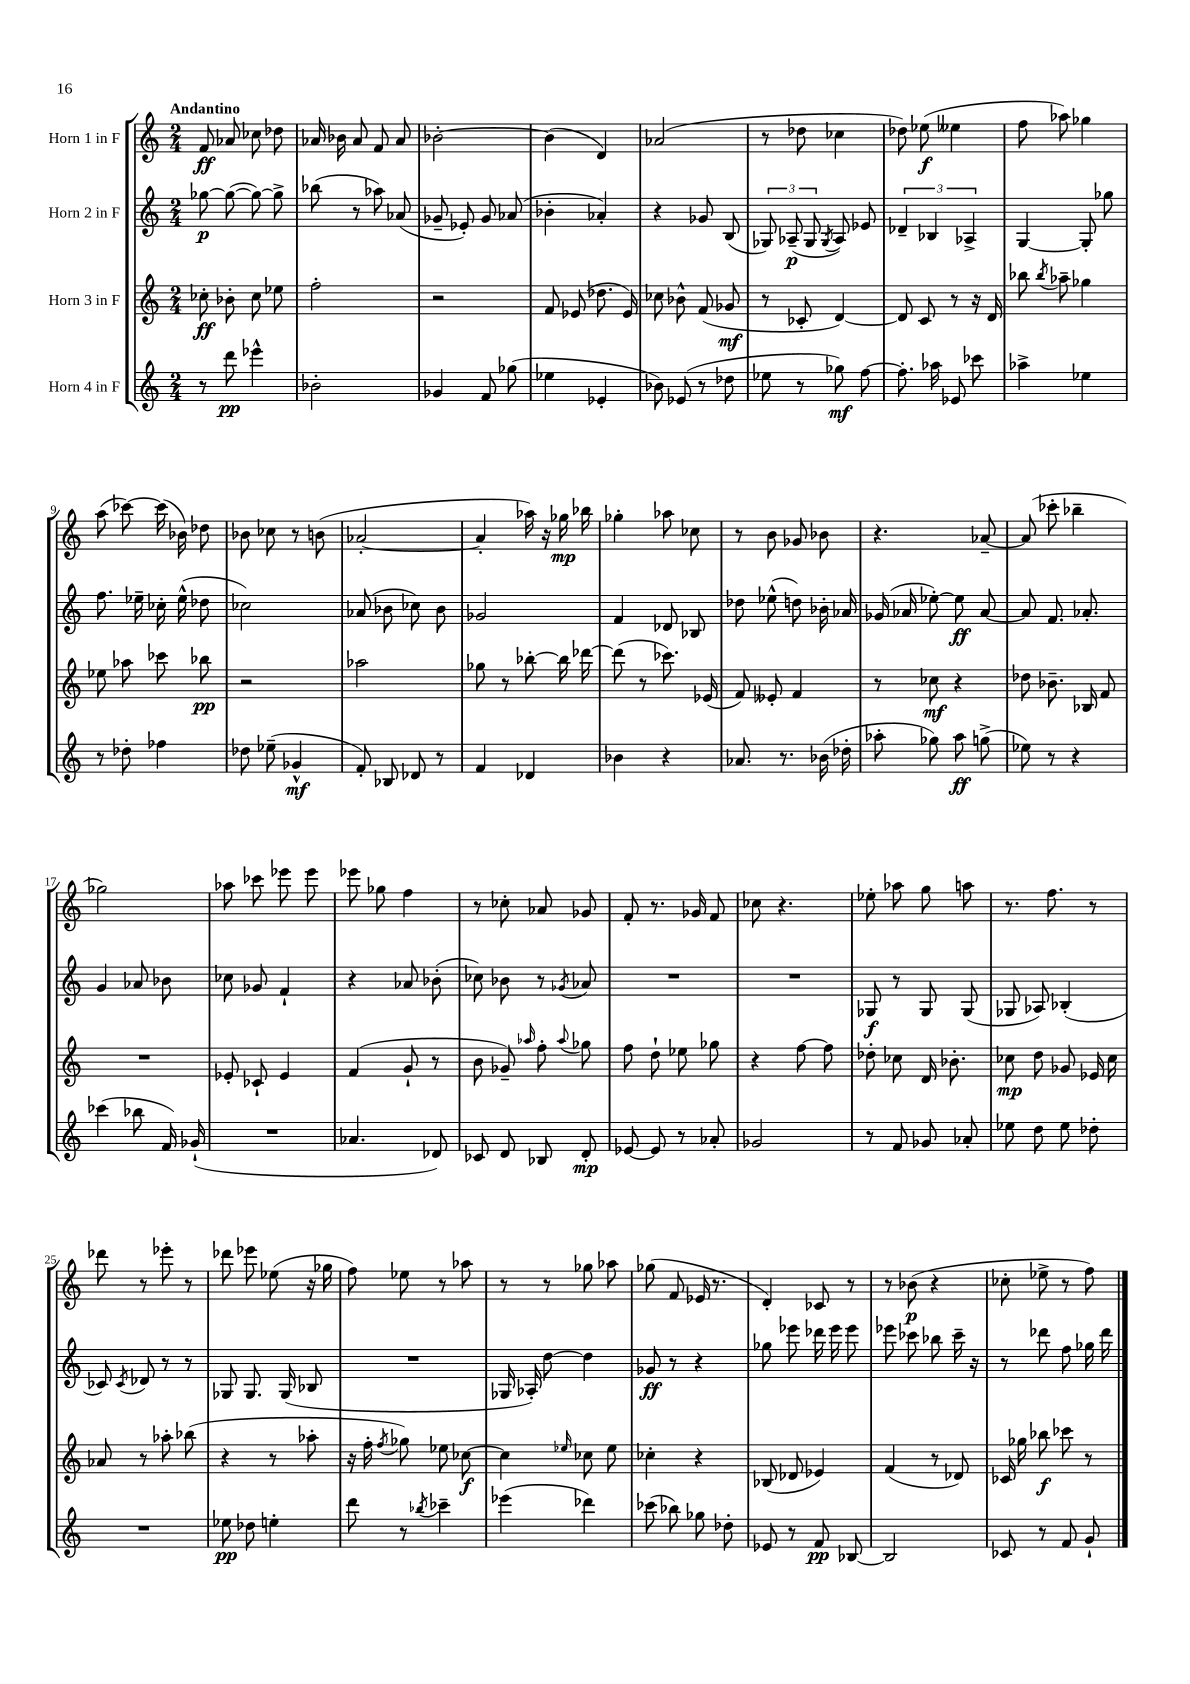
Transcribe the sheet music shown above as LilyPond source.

<<
\new StaffGroup <<
\new Staff = "s0" \with { instrumentName = "Horn 1 in F" } {
    \clef treble \key c \major \numericTimeSignature \time 2/4 \tempo "Andantino"
    \autoBeamOff f'8\ff aes'8 ces''8 des''8 |
    aes'16 bes'16 aes'8 f'8 aes'8 |
    bes'2~-. |
    bes'4( d'4) |
    aes'2( |
    r8 des''8 ces''4 |
    des''8) ees''8\f( eeses''4 |
    f''8 aes''8) ges''4 |
    a''8( ces'''8~) ces'''16( bes'16) des''8 |
    bes'8 ces''8 r8 b'8( |
    aes'2~-. |
    aes'4-. aes''16) r16 ges''16\mp bes''16 |
    ges''4-. aes''8 ces''8 |
    r8 b'8 ges'8 bes'8 |
    r4. aes'8~-- |
    aes'8( ces'''8-. bes''4-- |
    ges''2) |
    aes''8 ces'''8 ees'''8 ees'''8 |
    ees'''8 ges''8 f''4 |
    r8 ces''8-. aes'8 ges'8 |
    f'8-. r8. ges'16 f'8 |
    ces''8 r4. |
    ees''8-. aes''8 g''8 a''8 |
    r8. f''8. r8 |
    des'''8 r8 ees'''8-. r8 |
    des'''8 ees'''8 ees''8( r16 ges''16 |
    f''8) ees''8 r8 aes''8 |
    r8 r8 ges''8 aes''8 |
    ges''8( f'8 ees'16 r8. |
    d'4-.) ces'8 r8 |
    r8 bes'8\p( r4 |
    ces''8-. ees''8-> r8 f''8) \bar "|." |
}
\new Staff = "s1" \with { instrumentName = "Horn 2 in F" } {
    \clef treble \key c \major \numericTimeSignature \time 2/4
    \autoBeamOff ges''8~\p ges''8~( ges''8~) ges''8-> |
    bes''8( r8 aes''8) aes'8( |
    ges'8-- ees'8-.) ges'8 aes'8( |
    bes'4-. aes'4-.) |
    r4 ges'8 b8( |
    \tuplet 3/2 { ges8) aes8--\p( ges8 } \acciaccatura { ges8 } aes8) ees'8 |
    \tuplet 3/2 { des'4-- bes4 aes4-> } |
    g4~ g8-. ges''8 |
    f''8. ees''16-- ces''16-. ees''16-^( des''8 |
    ces''2) |
    aes'8( bes'8 ces''8) bes'8 |
    ges'2 |
    f'4 des'8 bes8 |
    des''8 ees''8-^( d''8) bes'16-. aes'16 |
    ges'16( aes'16 ees''8~-.) ees''8\ff aes'8~ |
    aes'8 f'8. aes'8.-. |
    g'4 aes'8 bes'8 |
    ces''8 ges'8 f'4-! |
    r4 aes'8 bes'8-.( |
    ces''8) bes'8 r8 \acciaccatura { ges'8 } aes'8 |
    R2 |
    R2 |
    ges8\f r8 ges8 ges8( |
    ges8 aes8) bes4-.( |
    ces'8) \acciaccatura { ces'8 } des'8 r8 r8 |
    ges8 ges8. ges16( bes8 |
    R2 |
    ges16 aes16-.) d''8~ d''4 |
    ges'8\ff r8 r4 |
    ges''8 ees'''8 des'''16 ees'''16 ees'''8 |
    ees'''8 ces'''8 bes''8 ces'''16-- r16 |
    r8 des'''8 f''8 ges''16 des'''16 \bar "|." |
}
\new Staff = "s2" \with { instrumentName = "Horn 3 in F" } {
    \clef treble \key c \major \numericTimeSignature \time 2/4
    \autoBeamOff ces''8-.\ff bes'8-. ces''8 ees''8 |
    f''2-. |
    r2 |
    f'8 ees'8( des''8. ees'16) |
    ces''8 bes'8-^ f'8( ges'8\mf |
    r8 ces'8-. d'4~) |
    d'8 c'8 r8 r16 d'16 |
    bes''8 \acciaccatura { bes''8 } aes''8-- ges''4 |
    ees''8 aes''8 ces'''8 bes''8\pp |
    r2 |
    aes''2 |
    ges''8 r8 bes''8~-. bes''16 des'''16~ |
    des'''8( r8 ces'''8.) ees'16( |
    f'8) eeses'8-. f'4 |
    r8 ces''8\mf r4 |
    des''8 bes'8.-- bes16 f'8 |
    R2 |
    ees'8-. ces'8-! ees'4 |
    f'4( g'8-! r8 |
    b'8 ges'8--) \grace { aes''16 } f''8-. \appoggiatura { aes''8 } ges''8 |
    f''8 d''8-! ees''8 ges''8 |
    r4 f''8~ f''8 |
    des''8-. ces''8 d'16 bes'8.-. |
    ces''8\mp d''8 ges'8 ees'16 ces''16 |
    aes'8 r8 aes''8-. bes''8( |
    r4 r8 aes''8-. |
    r16 f''16-. \acciaccatura { f''8 } ges''8) ees''8 ces''8~\f |
    ces''4 \grace { ees''16 } ces''8 ees''8 |
    ces''4-. r4 |
    bes8( des'8 ees'4) |
    f'4( r8 des'8) |
    ces'16 ges''16 bes''8\f ces'''8 r8 \bar "|." |
}
\new Staff = "s3" \with { instrumentName = "Horn 4 in F" } {
    \clef treble \key c \major \numericTimeSignature \time 2/4
    \autoBeamOff r8 d'''8\pp ees'''4-^ |
    bes'2-. |
    ges'4 f'8 ges''8( |
    ees''4 ees'4-. |
    bes'8) ees'8( r8 des''8 |
    ees''8 r8 ges''8\mf) f''8~ |
    f''8.-. aes''16 ees'8 ces'''8 |
    aes''4-> ees''4 |
    r8 des''8-. fes''4 |
    des''8 ees''8--( ges'4-^\mf |
    f'8-.) bes8 des'8 r8 |
    f'4 des'4 |
    bes'4 r4 |
    aes'8. r8. bes'16( des''16-. |
    aes''8-. ges''8) aes''8\ff g''8->( |
    ees''8) r8 r4 |
    ces'''4( bes''8 f'16) ges'16-!( |
    R2 |
    aes'4. des'8) |
    ces'8 d'8 bes8 d'8-.\mp |
    ees'8~ ees'8 r8 aes'8-. |
    ges'2 |
    r8 f'8 ges'8 aes'8-. |
    ees''8 d''8 ees''8 des''8-. |
    R2 |
    ees''8\pp des''8 e''4-. |
    d'''8 r8 \acciaccatura { bes''8 } ces'''4-- |
    ees'''4( des'''4) |
    ces'''8( bes''8) ges''8 des''8-. |
    ees'8 r8 f'8\pp bes8~ |
    bes2 |
    ces'8 r8 f'8 g'8-! \bar "|." |
}
>>
>>
